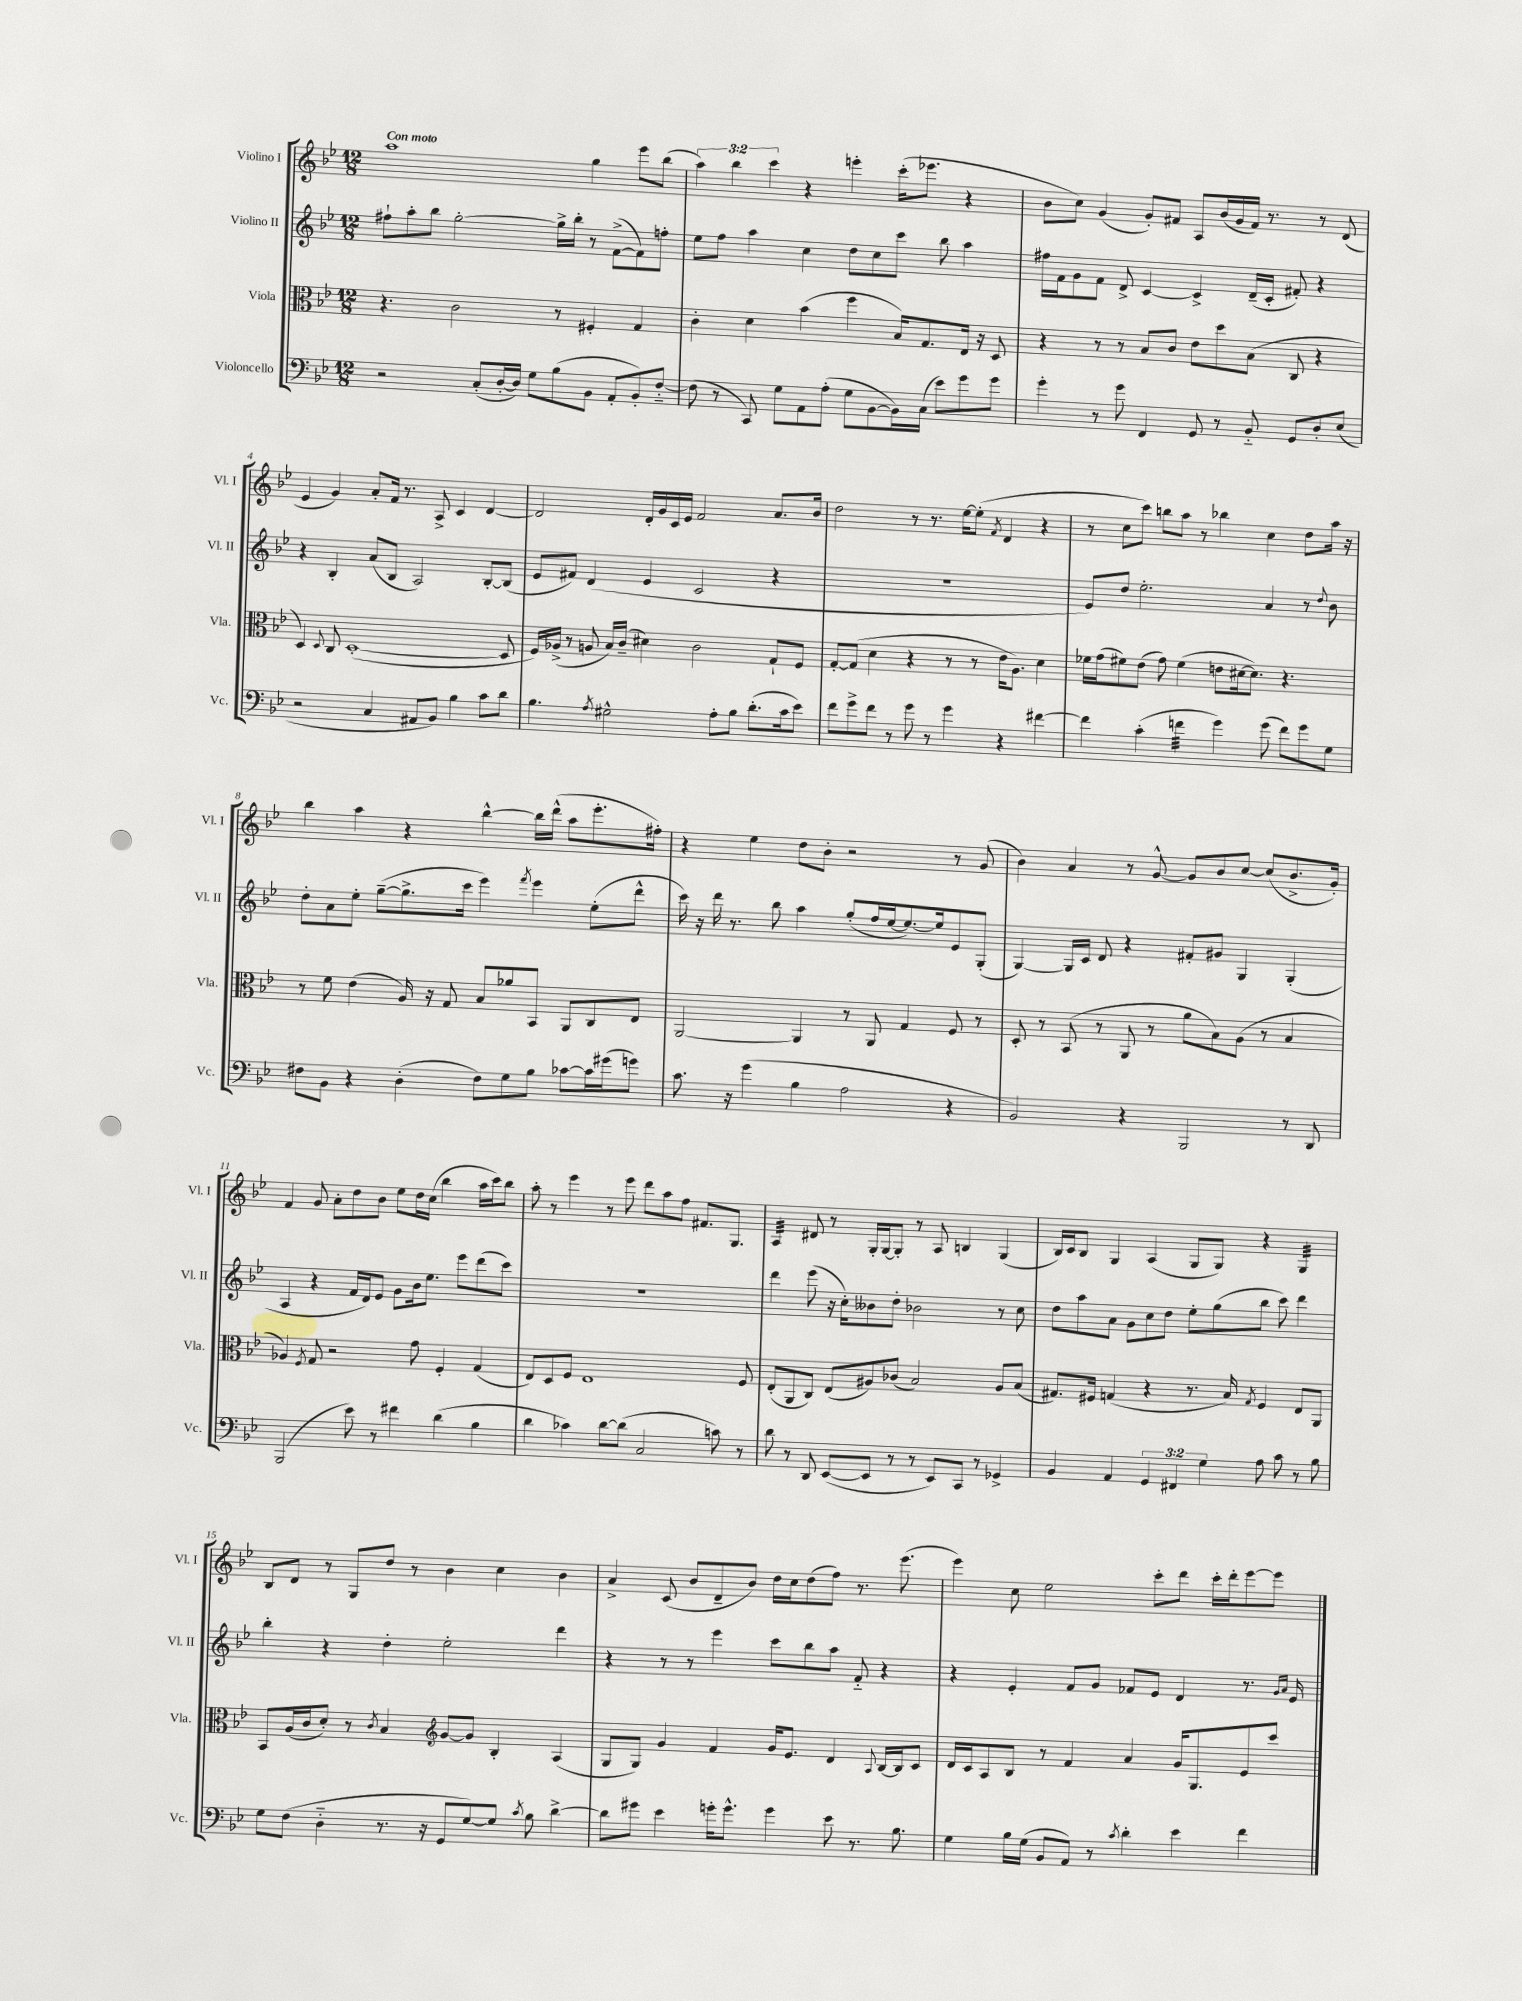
<<
\new StaffGroup <<
\new Staff = "s0" \with { instrumentName = "Violino I" shortInstrumentName = "Vl. I" } {
    \clef treble \key bes \major \numericTimeSignature \time 12/8 \override Staff.TupletNumber.text = #tuplet-number::calc-fraction-text \tempo "Con moto"
    a''1 g''4 ees'''8 bes''8( |
    \tuplet 3/2 { a''4) bes''4 c'''4 } r4 e'''4-. c'''16-.( ees'''8. r4 |
    bes'8 c''8) g'4( g'8-.) fis'8 a8 bes'16( g'16 fis'16) r8. r8 d'8( |
    ees'4 g'4) a'8-. f'16 r8. a8-> c'4 d'4~ |
    d'2 d'16-. g'16 c'16 ees'16 f'2 a'8. bes'16 |
    d''2 r8 r8. ees''16~ ees''8-.( \acciaccatura { f'8 } d'4 r4 |
    r8 c''8 c'''8) b''8 a''8 r8 bes''4 c''4 d''8 a''16 r16 |
    bes''4 a''4 r4 bes''4~-^ bes''16 d'''16-^( a''8 ees'''8.-. fis''16-.) |
    r4 ees''4 d''8 bes'8-. r2 r8 g'8( |
    bes'4) a'4 r8 g'8~-^ g'8 bes'8 c''8~ c''8( bes'8.-> g'16-.) |
    f'4 g'8 a'8-. d''8 bes'8 ees''8 d''16 c''16( bes''4 a''16 c'''16) bes''8 |
    a''8-. r8 ees'''4 r8 ees'''8 d'''8 a''8 f''8 fis'8. g8. |
    a4:32 dis'8 r8 g16-. g16~ g8-. r8 a8 b4 g4( |
    bes16) c'16 bes8 g4 a4( g8 g8) r4 g4:32 |
    bes8 d'8 r8 g8 d''8 r8 bes'4 c''4 bes'4 |
    a'4-> c'8( bes'8 d'8-- bes'8) d''16 c''16 d''8( f''8) r8. ees'''8.( |
    ees'''4) c''8 ees''2 c'''8-. d'''8 c'''16-. d'''16-. ees'''8~ ees'''8 \bar "|." |
}
\new Staff = "s1" \with { instrumentName = "Violino II" shortInstrumentName = "Vl. II" } {
    \clef treble \key bes \major \numericTimeSignature \time 12/8
    fis''8-! a''8-. bes''8 g''2~-. g''16-> bes''16-. r8 f'8~->( f'8) f''8-. |
    ees''8 f''8 a''4 c''4 d''8 c''8 c'''8 bes''8 a''4 |
    fis''16 f'16 g'8 f'8 d'8-> c'4~ c'4-> d'16--( c'16-. fis'8-.) r4 |
    r4 bes4-. a'8( bes8 a2) bes8~-. bes8( |
    ees'8 fis'8) d'4( ees'4 c'2 r4 |
    R1. |
    ees'8) d''8 ees''2.-. a'4 r8 \appoggiatura { d''8 } bes'8 |
    d''8-. a'8 ees''8-. g''8~--( g''8.-> c'''16 ees'''4) \acciaccatura { f'''8 } ees'''4 ees''8-.( d'''8-^ |
    c'''16) r16 d'''16 r8. bes''8 a''4 g''8-.( f''16 ees''16~ ees''8.~) ees''16 ees'8 g8-.( |
    g4~) g16 c'16 d'8 r4 fis'8-. gis'8 g4 g4-.( |
    a4 r4 f'16 d'16) ees'8 g'8 bes'16 ees''8. ees'''8 d'''8( c'''8) |
    R1. |
    d'''4 ees'''8( r16 c''16-.) beses'8 d''8-. bes'2 r8 c''8 |
    d''8 a''8 a'8 g'8 c''8 d''8 ees''8-. g''8( bes''8 c'''8) d'''4 |
    bes''4-. r4 d''4-. ees''2-. d'''4 |
    r4 r8 r8 ees'''4 c'''8 bes''8 a''8 f'8-_ r4 |
    r4 ees'4-. f'8 g'8 fes'8 ees'8 d'4 r8. \grace { g'16 a'16 } ees'16 \bar "|." |
}
\new Staff = "s2" \with { instrumentName = "Viola" shortInstrumentName = "Vla." } {
    \clef alto \key bes \major \numericTimeSignature \time 12/8
    r4. c'2 r8 fis4-. g4 |
    c'4-. d'4 bes'4( f''4 bes16) g8. ees16 r16 d8 |
    r4 r8 r8 bes8 c'8 ees'8 d''8 bes8( c8 r4 |
    d4) \appoggiatura { d8 } c8 d1~-.( d8 |
    f16) aes16->( r8 a8 bes16) c'16--( dis'4) c'2 g8-! f8 |
    g8~-. g8( d'4 r4 r8 r8 ees'16 a8.) d'4 |
    fes'16 g'16( fis'8) ees'8( g'8) fis'4( e'8 dis'16~ dis'8.) r4. |
    r8 f'8 ees'4( a16) r16 g8 bes8 aes'8 bes,8 a,8 c8 ees8 |
    a,2~ a,4 r8 a,8 g4 f8 r8 |
    d8-. r8 bes,8( r8 a,8 r8 a'8 bes8) a8( r8 bes4 |
    aes4) \acciaccatura { f8 } g8 r2 g'8 f4-. g4( |
    ees8) d8 f8 ees1 f8 |
    ees8-.( a,8 c8) ees8( ais8) ces'8( bes2) ais8 bes8( |
    gis8.) fis16 g4( r4 r8. bes16) \acciaccatura { g8 } fis4 ees8 a,8 |
    bes,8 a16( c'16 d'8-.) r8 \acciaccatura { c'8 } bes4 \clef treble g'8~ g'8 bes4-. a4( |
    g8 g8) g'4 f'4 g'16 ees'8. d'4 \appoggiatura { a8 } bes16~ bes16 c'8 |
    d'16 c'16 a8 bes8 r8 f'4 a'4 g'16 g8. ees'8 c'''8 \bar "|." |
}
\new Staff = "s3" \with { instrumentName = "Violoncello" shortInstrumentName = "Vc." } {
    \clef bass \key bes \major \numericTimeSignature \time 12/8 \override Staff.TupletNumber.text = #tuplet-number::calc-fraction-text
    r2 c8-.( d16~-. d16) g8 bes8( bes,8 a,8-. bes,8-.) f8~-_ |
    f8( r8 c,8) g8 a,8 a8-.( g8 bes,8~ bes,16) c16( ees'8) g'8 g'8 |
    g'4-. r8 g'8 f,4 g,8 r8 bes,8-_ g,8 d8-. ees8( |
    r2 c4 ais,8 bes,8) bes4 c'8 d'8 |
    bes4. \acciaccatura { a8 } gis2-^ a8-. bes8 d'8.-.( c'16 ees'8) |
    f'8 g'8-> f'8 r8 g'8 r8 g'4 r4 fis'4~ |
    fis'4 c'4-.( f'4:32 g'4) g'8( f'8) g'8 g8 |
    fis8 bes,8 r4 d4-.( fis8) g8 bes8 ces'8~ ces'16 gis'16( g'8) |
    c'8. r16 g'4( bes4 a2 r4 |
    bes,2) r4 bes,,2 r8 d,8 |
    bes,,2( ees'8) r8 fis'4 d'4( bes4 |
    d'4 ces'4) d'8~ d'8( c2 c'8) r8 |
    d'8 r8 d,8 ees,8~( ees,8 r8 r8 ees,8) c,8 r8 ges,4-> |
    bes,4 a,4 \tuplet 3/2 { g,4 fis,4 g4 } a8 c'8 r8 bes8 |
    g8 f8( d4-_ r8. r16 g,8 g8~) g8 \acciaccatura { c'8 } bes8 d'4~-> |
    d'8 gis'8 ees'4 g'16-. g'8.-^ g'4 ees'8 r8. bes8. |
    g4 bes16 g16( bes,8 a,8) r8 \acciaccatura { c'8 } d'4-. ees'4 f'4 \bar "|." |
}
>>
>>
